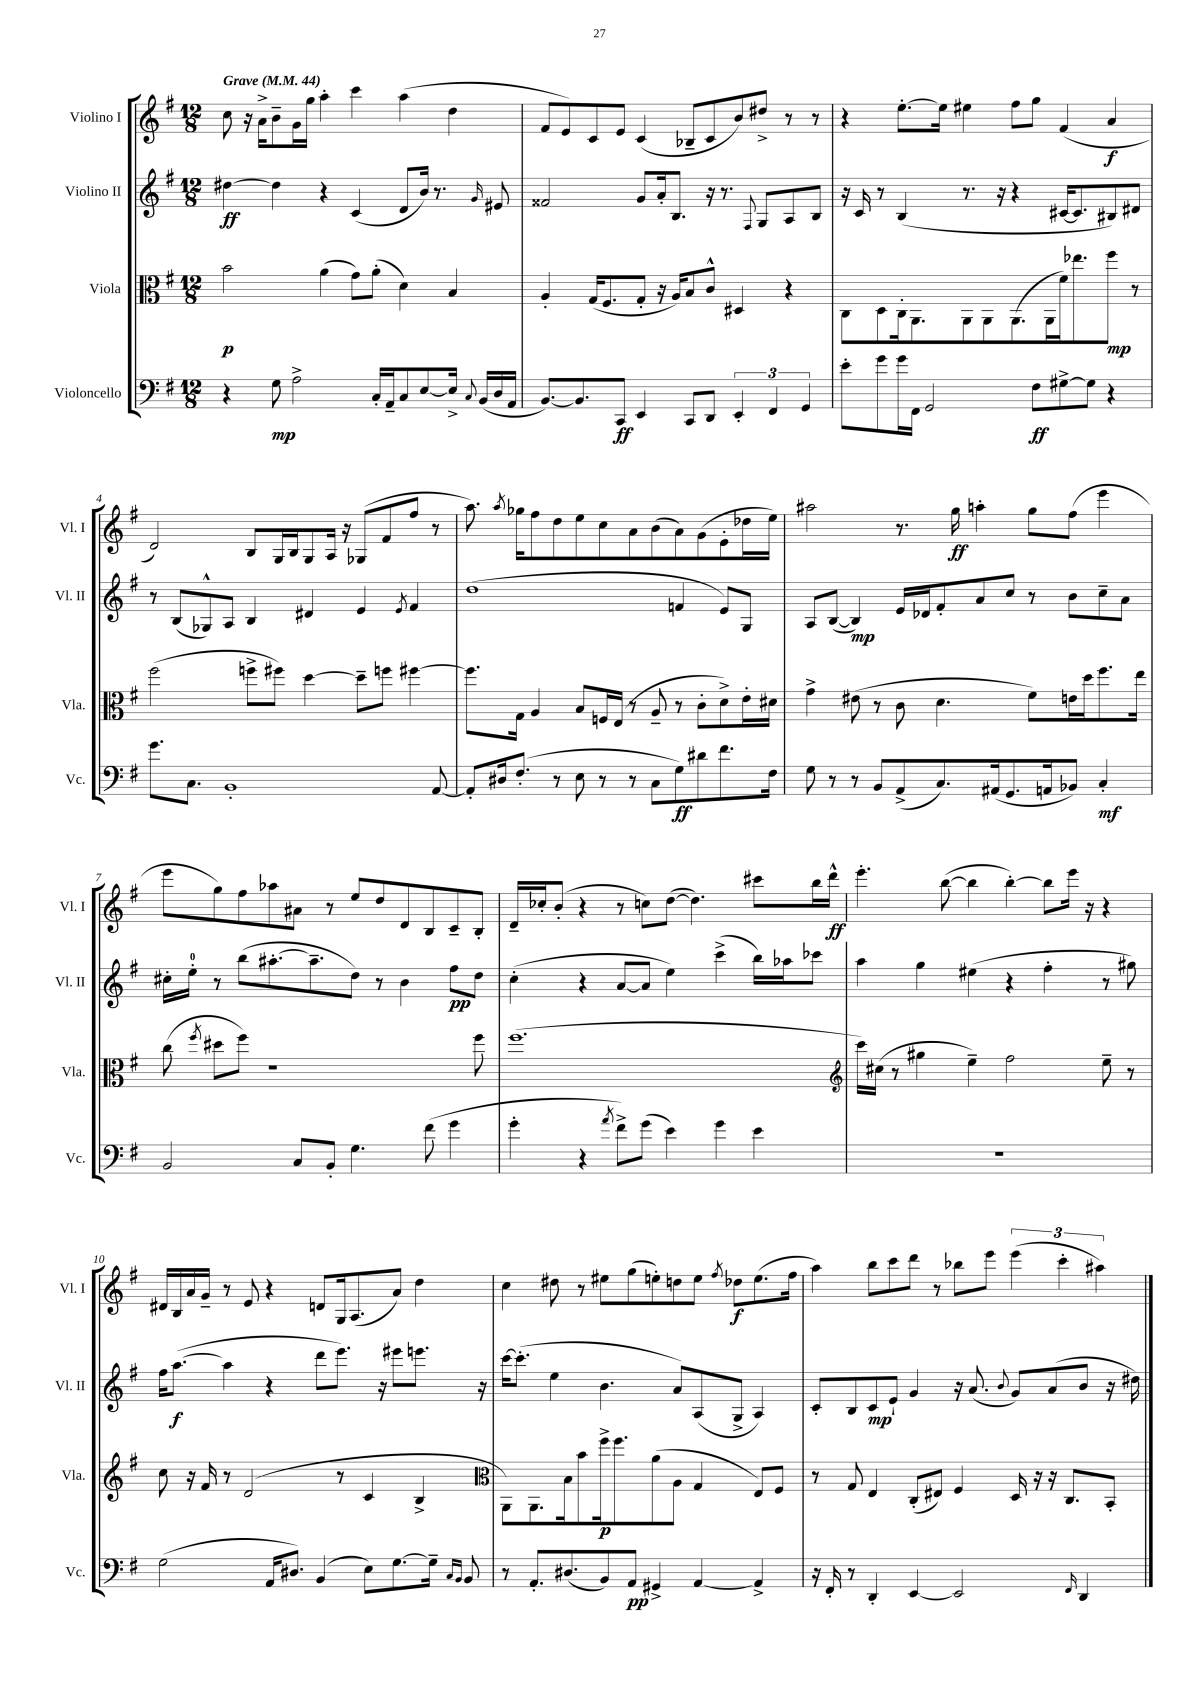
<<
\new StaffGroup <<
\new Staff = "s0" \with { instrumentName = "Violino I" shortInstrumentName = "Vl. I" } {
    \clef treble \key g \major \numericTimeSignature \time 12/8 \tempo "Grave" 4 = 44
    \autoBeamOff c''8 r16 a'16[-> b'8-- g'16 g''16] a''4-. c'''4 a''4( d''4 |
    fis'8[ e'8) c'8 e'8] c'4( bes8[-- c'8 b'8) dis''8]-> r8 r8 |
    r4 e''8.[~-. e''16] eis''4 fis''8[ g''8] fis'4( a'4\f |
    d'2) b8[ g16 b16 g8 a16] r16 ges8[( fis'8 fis''8] r8 |
    a''8.) \acciaccatura { a''8 } ges''16[ fis''8 d''8 e''8 c''8 a'8 b'8( a'8) g'8( e'8-. des''16 e''16]) |
    ais''2 r8. g''16\ff a''4-. g''8[ fis''8]( e'''4 |
    e'''8[ g''8) fis''8 aes''8 ais'8] r8 e''8[ d''8 d'8 b8 c'8-- b8]-. |
    d'16[-- ces''16-. b'8]-.( r4 r8 c''8[) d''8]~( d''4.) cis'''8[ b''16 d'''16]-^\ff |
    e'''4.-. b''8~( b''4 b''4~-.) b''8[ e'''16] r16 r4 |
    dis'16[ b16 a'16 g'16]-- r8 e'8 r4 d'8[ g16 a8.( a'8]) d''4 |
    c''4 dis''8 r8 eis''8[ g''8( e''8-.) d''8 e''8] \acciaccatura { fis''8 } des''8[\f e''8.( fis''16] |
    a''4) b''8[ c'''8 d'''8] r8 bes''8[ e'''8] \tuplet 3/2 { e'''4( c'''4-. ais''4) } \bar "|." |
}
\new Staff = "s1" \with { instrumentName = "Violino II" shortInstrumentName = "Vl. II" } {
    \clef treble \key g \major \numericTimeSignature \time 12/8
    \autoBeamOff dis''4~\ff dis''4 r4 c'4( d'8[ b'16]) r8. \grace { g'16 } eis'8 |
    fisis'2 g'8[ a'16-. b8.] r16 r8. \appoggiatura { fis8 } g8[ a8 b8] |
    r16 c'16 r8 b4( r8. r16 r4 cis'16[~ cis'8. bis8) dis'8] |
    r8 b8[( ges8-^) a8] b4 dis'4 e'4 \acciaccatura { e'8 } fis'4 |
    d''1( f'4 e'8[) g8] |
    a8[ b8]~( b4\mp) e'16[ des'16 fis'8-. a'8 c''8] r8 b'8[ c''8-- a'8] |
    cis''16[-. e''16]-0-. r8 b''8[( ais''8.~-. ais''8.-- d''8]) r8 b'4 fis''8[\pp d''8] |
    c''4-.( r4 a'8[~ a'8] e''4) c'''4->( b''16[) aes''16 ces'''8] |
    a''4 g''4 eis''4( r4 fis''4-. r8 gis''8) |
    fis''16[ a''8.]~\f( a''4 r4 d'''8[ e'''8.]) r16 eis'''8[ e'''8.] r16 |
    c'''16[~ c'''8.]-.( e''4 b'4. a'8[) a8( g8]-> a4) |
    c'8[-. b8 c'8\mp e'8]-! g'4 r16 a'8.( \appoggiatura { b'8 } g'8[) a'8( b'8] r16 dis''16) \bar "|." |
}
\new Staff = "s2" \with { instrumentName = "Viola" shortInstrumentName = "Vla." } {
    \clef alto \key g \major \numericTimeSignature \time 12/8
    \autoBeamOff b'2\p a'4( g'8[) a'8]-.( d'4) b4 |
    a4-. g16[( fis8. g8]-. r16 a16[) b8 c'8]-^ dis4 r4 |
    c8[ d8 c16-. a,8. a,8 a,8 a,8.( a,16 fis'16) ees''8. fis''8]\mp r8 |
    fis''2( f''8[-> fis''8]) d''4~ d''8[-- f''8] fis''4~ |
    fis''8.[ g16] a4 b8[ f16 e16]( r8 a8-- r8 c'8[-. d'8->) e'16-. dis'16] |
    g'4-> eis'8( r8 c'8 d'4. fis'8[) e'16 d''16 fis''8. e''16] |
    c''8( \acciaccatura { fis''8 } dis''8[ fis''8]) r1 fis''8 |
    fis''1.( |
    \clef treble c'''16[) cis''16]( r8 gis''4 e''4--) fis''2 e''8-- r8 |
    c''8 r16 fis'16 r8 d'2( r8 c'4 b4-> |
    \clef alto a,8[) a,8. b16 b'8 fis''16->\p fis''8. a'8( a8] g4 e8[) fis8] |
    r8 g8 e4 c8[-.( eis8]) fis4 d16 r16 r16 c8.[ b,8]-. \bar "|." |
}
\new Staff = "s3" \with { instrumentName = "Violoncello" shortInstrumentName = "Vc." } {
    \clef bass \key g \major \numericTimeSignature \time 12/8
    \autoBeamOff r4 g8\mp a2-> c16[-. a,16-- c8 e8~ e16]-> \appoggiatura { c8 } b,16[( d16 a,16] |
    b,8.[~) b,8. c,8]\ff e,4 c,8[ d,8] \tuplet 3/2 { e,4-. fis,4 g,4 } |
    e'8[-. g'8 g'16 fis,16] g,2 fis8[\ff gis8~-> gis8] r4 |
    g'8.[ c8.] b,1-. a,8~ |
    a,8[-. dis16 fis8.]-.( r8 e8 r8 r8 c8[ g8\ff) dis'8 fis'8. fis16] |
    g8 r8 r8 b,8[ a,8->( c8.) ais,16( g,8. a,16 bes,8]) c4-.\mf |
    b,2 c8[ b,8]-. g4. fis'8( g'4 |
    g'4-. r4 \acciaccatura { a'8 } fis'8[->) g'8]( e'4) g'4 e'4 |
    R1. |
    g2( a,16[ dis8.]) b,4( e8[) g8.~ g16]-- \grace { c16[ b,16] } b,8 |
    r8 a,8.[-. dis8.( b,8) a,8]\pp gis,4-> a,4~ a,4-> |
    r16 fis,16-. r8 d,4-. e,4~ e,2 \grace { fis,16 } d,4 \bar "|." |
}
>>
>>
